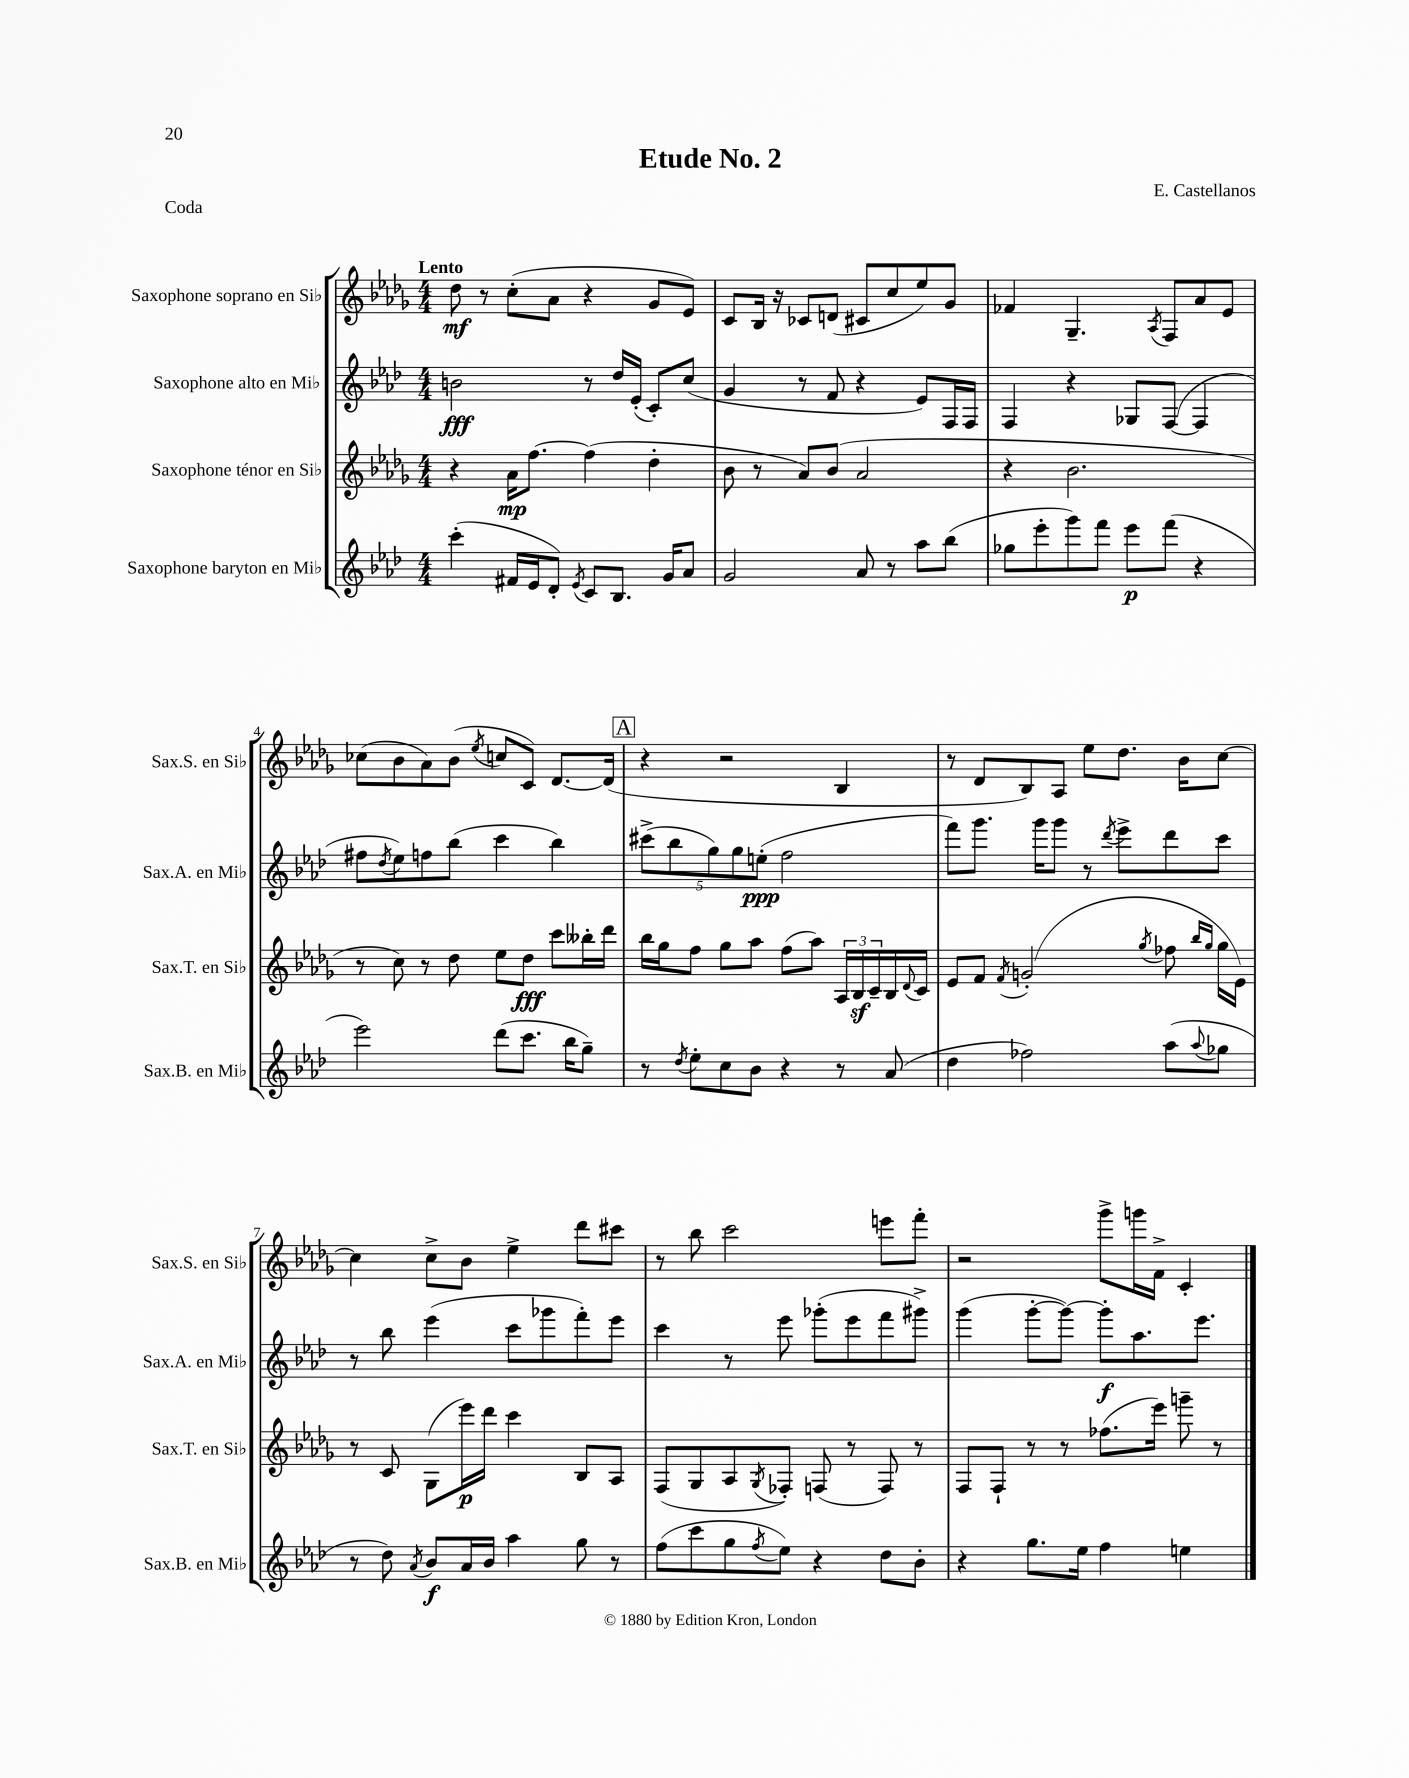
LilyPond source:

\header { title = "Etude No. 2" composer = "E. Castellanos" piece = "Coda" }
<<
\new StaffGroup <<
\new Staff = "s0" \with { instrumentName = "Saxophone soprano en Sib" shortInstrumentName = "Sax.S. en Sib" } {
    \clef treble \key des \major \numericTimeSignature \time 4/4 \tempo "Lento"
    des''8\mf r8 c''8-.( aes'8 r4 ges'8 ees'8) |
    c'8 bes16 r16 ces'8 d'8( cis'8 c''8 ees''8) ges'8 |
    fes'4 ges4.-- \acciaccatura { aes8 } f8 aes'8 ees'8 |
    ces''8( bes'8 aes'8) bes'8( \acciaccatura { ees''8 } c''8 c'8) des'8.~ des'16( |
    \mark \markup { \box "A" } r4 r2 bes4 |
    r8 des'8 bes8) aes8 ees''8 des''8. bes'16 c''8~ |
    c''4 c''8-> bes'8 ees''4-> des'''8 cis'''8 |
    r8 bes''8 c'''2 e'''8 f'''8-. |
    r2 ges'''8-> g'''16 f'16-> c'4-. \bar "|." |
}
\new Staff = "s1" \with { instrumentName = "Saxophone alto en Mib" shortInstrumentName = "Sax.A. en Mib" } {
    \clef treble \key aes \major \numericTimeSignature \time 4/4
    b'2\fff r8 des''16 ees'16-.( c'8-.) c''8( |
    g'4 r8 f'8 r4 ees'8) f16 f16 |
    f4 r4 ges8 f8~( f4 |
    fis''8 \acciaccatura { des''8 } ees''8) f''8 bes''8( c'''4 bes''4) |
    \mark \markup { \box "A" } \tuplet 5/4 { cis'''8->( bes''8 g''8) g''8 e''8-.\ppp( } f''2 |
    f'''8) g'''8. g'''16 g'''8 r8 \acciaccatura { des'''8 } ees'''8-> des'''8 c'''8 |
    r8 bes''8 ees'''4( c'''8 ges'''8 f'''8-.) ees'''8 |
    c'''4 r8 ees'''8 ges'''8-.( ees'''8 f'''8 gis'''8->) |
    g'''4( g'''8~-. g'''8~) g'''8-.\f aes''8. ees'''8. \bar "|." |
}
\new Staff = "s2" \with { instrumentName = "Saxophone ténor en Sib" shortInstrumentName = "Sax.T. en Sib" } {
    \clef treble \key des \major \numericTimeSignature \time 4/4
    r4 aes'16\mp f''8.~ f''4( des''4-. |
    bes'8 r8 aes'8) bes'8( aes'2 |
    r4 bes'2. |
    r8 c''8) r8 des''8 ees''8 des''8\fff c'''8 beses''16-. des'''16 |
    \mark \markup { \box "A" } bes''16 ges''16 f''8 ges''8 aes''8 f''8( aes''8) \tuplet 3/2 { aes16 bes16\sf c'16-- } bes16 \appoggiatura { des'8 } c'16 |
    ees'8 f'8 \acciaccatura { f'8 } g'2-.( \acciaccatura { ges''8 } fes''8 \grace { bes''16 ges''16 } ges''16 ees'16) |
    r8 c'8 ges8( ees'''16\p) des'''16 c'''4 bes8 aes8 |
    f8( ges8 aes8 \acciaccatura { ges8 } fes8-.) f8( r8 f8) r8 |
    f8 f8-! r8 r8 fes''8.( ees'''16) g'''8-- r8 \bar "|." |
}
\new Staff = "s3" \with { instrumentName = "Saxophone baryton en Mib" shortInstrumentName = "Sax.B. en Mib" } {
    \clef treble \key aes \major \numericTimeSignature \time 4/4
    c'''4-.( fis'16 ees'16 des'8-.) \acciaccatura { ees'8 } c'8 bes8. g'16 aes'8 |
    g'2 aes'8 r8 aes''8 bes''8( |
    ges''8 ees'''8-. g'''8) f'''8 ees'''8\p f'''8( r4 |
    ees'''2) des'''8( c'''8. bes''16 g''8--) |
    \mark \markup { \box "A" } r8 \acciaccatura { des''8 } ees''8-. c''8 bes'8 r4 r8 aes'8( |
    des''4 fes''2) aes''8( \appoggiatura { aes''8 } ges''8 |
    r8 des''8) \acciaccatura { aes'8 } bes'8\f aes'16 bes'16 aes''4 g''8 r8 |
    f''8( c'''8 g''8 \acciaccatura { f''8 } ees''8) r4 des''8 bes'8-. |
    r4 g''8. ees''16 f''4 e''4 \bar "|." |
}
>>
>>
